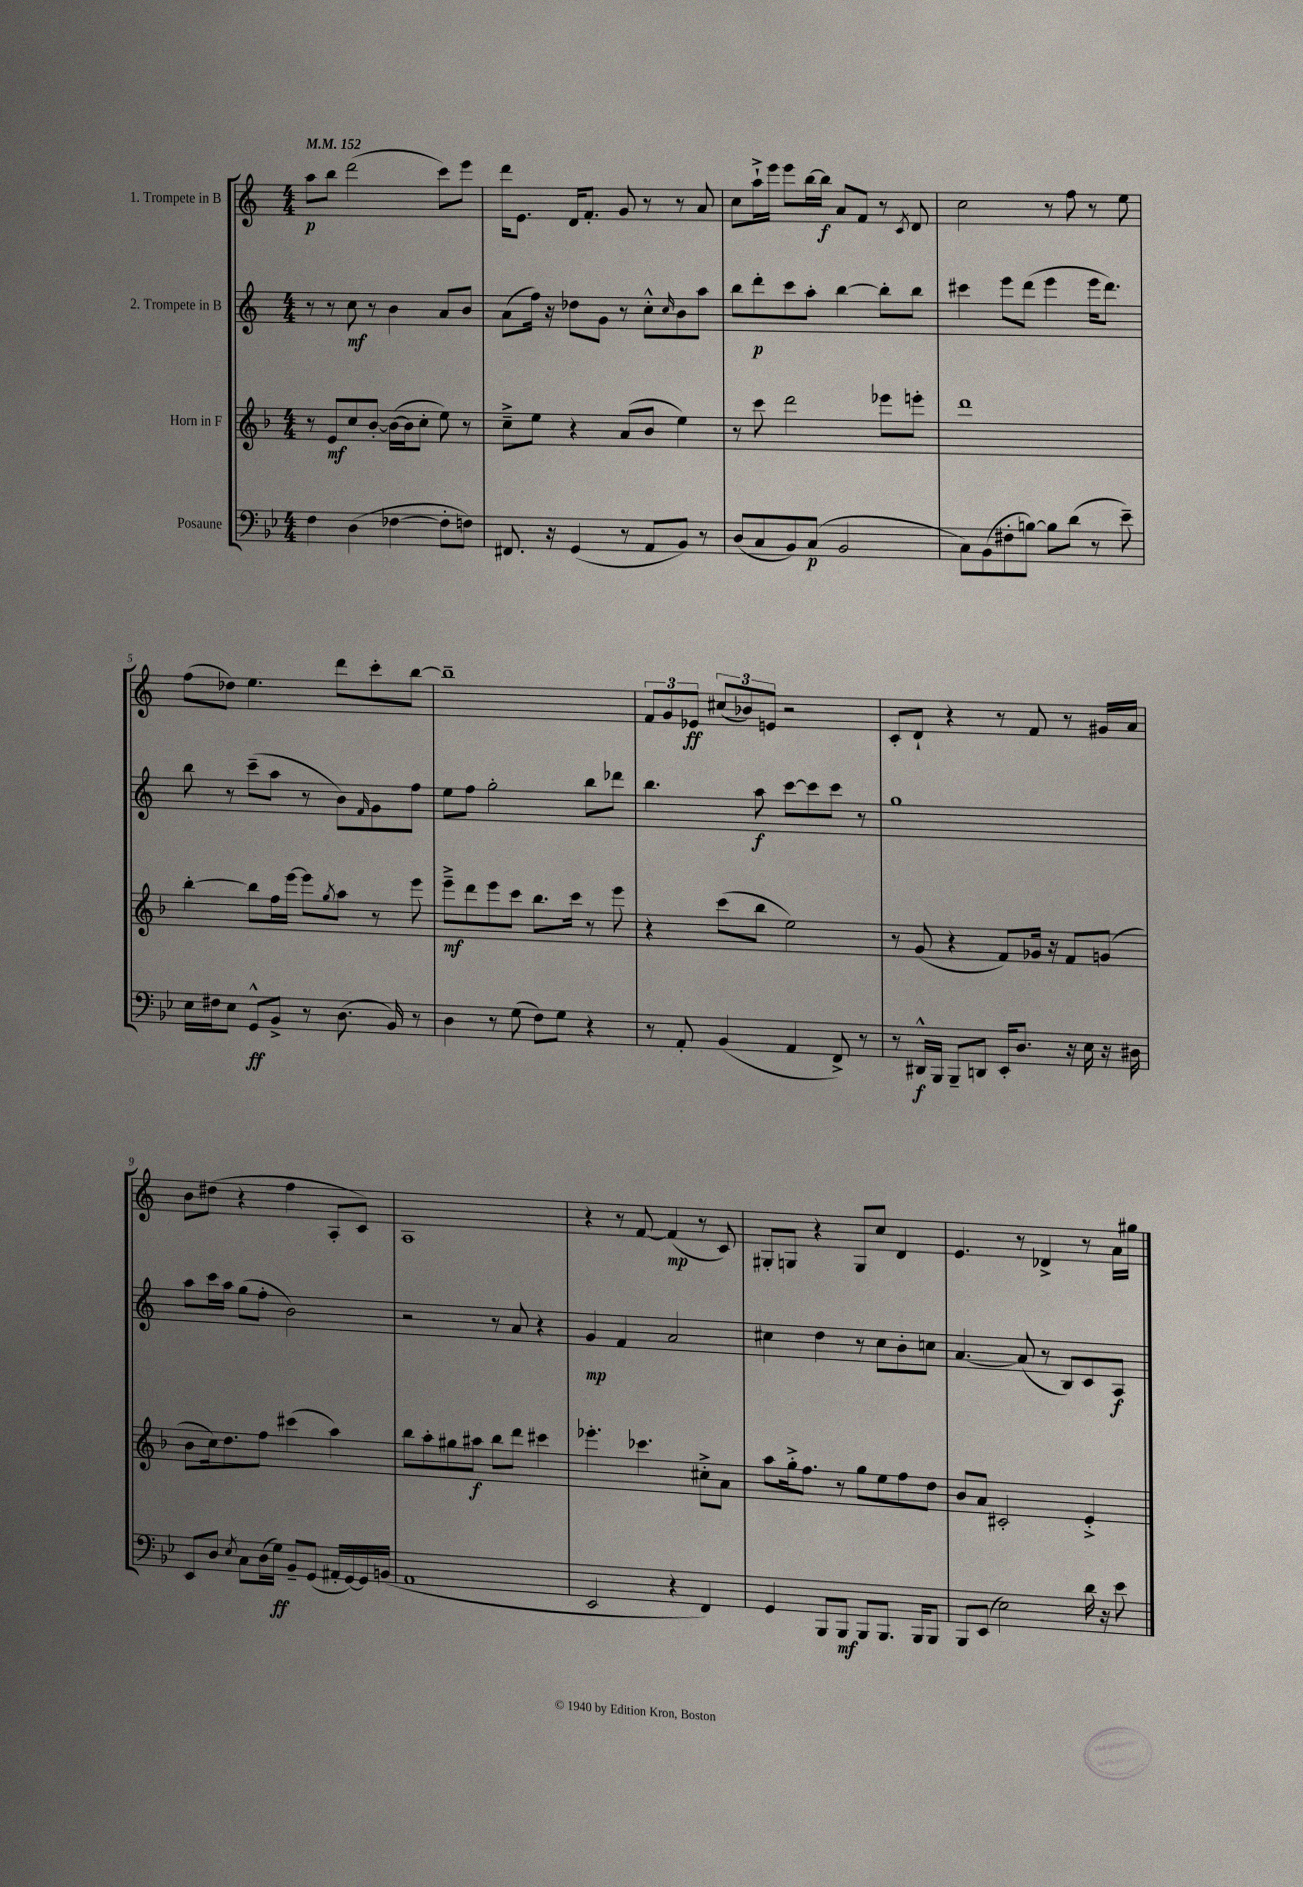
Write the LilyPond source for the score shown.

<<
\new StaffGroup <<
\new Staff = "s0" \with { instrumentName = "1. Trompete in B" } {
    \clef treble \key c \major \numericTimeSignature \time 4/4 \tempo 4 = 152
    a''8\p b''8 d'''2( c'''8) e'''8 |
    d'''16 e'8. d'16 f'8.-. g'8 r8 r8 a'8 |
    c''8 a''16-!-> e'''16 e'''8 b''16~ b''16\f a'8 f'8 r8 \acciaccatura { c'8 } d'8 |
    c''2 r8 f''8 r8 e''8 |
    f''8( des''8) e''4. d'''8 c'''8-. b''8~ |
    b''1-- |
    \tuplet 3/2 { f'8 g'8 ees'8\ff } \tuplet 3/2 { cis''8( bes'8) e'8 } r2 |
    c'8-. d'8-! r4 r8 f'8 r8 gis'16 a'16 |
    b'8 dis''8( r4 f''4 a8-. c'8) |
    a1 |
    r4 r8 f'8~ f'4\mp( r8 c'8) |
    gis8-. g8 r4 g8 c''8 d'4 |
    e'4. r8 des'4-> r8 a'16 gis''16 \bar "|." |
}
\new Staff = "s1" \with { instrumentName = "2. Trompete in B" } {
    \clef treble \key c \major \numericTimeSignature \time 4/4
    r8 r8 c''8\mf r8 b'4 a'8 b'8 |
    a'8( f''16) r16 des''8 g'8 r8 c''8-.-^ \grace { c''16 } b'8 a''8 |
    b''8 d'''8-.\p c'''8 a''8-. b''4~ b''8-. b''8 |
    cis'''4 e'''8 d'''8( e'''4 e'''16 d'''8.) |
    b''8 r8 c'''8--( a''8 r8 b'8) \grace { f'16 } g'8 f''8 |
    e''8 f''8 g''2-. b''8 des'''8 |
    b''4. a''8\f c'''8~ c'''8 c'''8 r8 |
    g''1 |
    a''8 c'''16 a''16 g''8( f''8-. b'2) |
    r2 r8 a'8 r4 |
    g'4\mp f'4 a'2 |
    cis''4 d''4 r8 cis''8 b'8-. c''8 |
    a'4.~ a'8( r8 b8) c'8 a8\f \bar "|." |
}
\new Staff = "s2" \with { instrumentName = "Horn in F" } {
    \clef treble \key f \major \numericTimeSignature \time 4/4
    r8 e'8\mf c''8 bes'8~-. bes'16~( bes'16 c''8-. e''8) r8 |
    c''8---> e''8 r4 a'8( bes'8 e''4) |
    r8 c'''8 d'''2 ees'''8 e'''8-. |
    d'''1 |
    bes''4~-. bes''8 f''16 e'''16~ e'''8 \acciaccatura { g''8 } a''8 r8 e'''8 |
    e'''8--->\mf d'''8 e'''8 c'''8 bes''8. c'''16 r8 e'''8 |
    r4 c'''8( bes''8 e''2) |
    r8 g'8( r4 f'8) ges'16 r16 f'8 g'8( |
    bes'8 c''16) d''8. f''8 cis'''4( a''4) |
    bes''8 a''8-. gis''8 ais''8\f bes''8 d'''8 cis'''4 |
    ees'''4.-. ces'''4. cis''8-.-> a'8 |
    a''8 g''16-.-> f''8. r8 g''8 e''8 f''8 d''8 |
    bes'8 a'8 cis'2-. e'4-.-> \bar "|." |
}
\new Staff = "s3" \with { instrumentName = "Posaune" } {
    \clef bass \key bes \major \numericTimeSignature \time 4/4
    f4 d4( fes4~ fes8-. f8) |
    fis,8. r16 g,4( r8 a,8 bes,8) r8 |
    d8( c8 bes,8) c8\p( bes,2 |
    c8) bes,8( fis8-. b8~) b8 d'8( r8 ees'8--) |
    ees16 fis16 ees8 g,8-^\ff bes,8-> r8 d8.( bes,16) r8 |
    d4 r8 g8( f8) g8 r4 |
    r8 a,8-. bes,4( a,4 f,8->) r8 |
    r8 dis,16-^\f bes,,16 bes,,8-- d,8 ees,16-. d8. r16 ees16 r16 dis16 |
    ees,8 d8 \acciaccatura { ees8 } c8 d16( g16\ff) bes,8-- g,8( ais,16-. g,16~) g,16 b,16( |
    a,1 |
    ees,2 r4 f,4) |
    g,4 bes,,8 bes,,8\mf bes,,8 bes,,8. bes,,16 bes,,8 |
    bes,,8 ees,8( ees2) d'16 r16 ees'8 \bar "|." |
}
>>
>>
